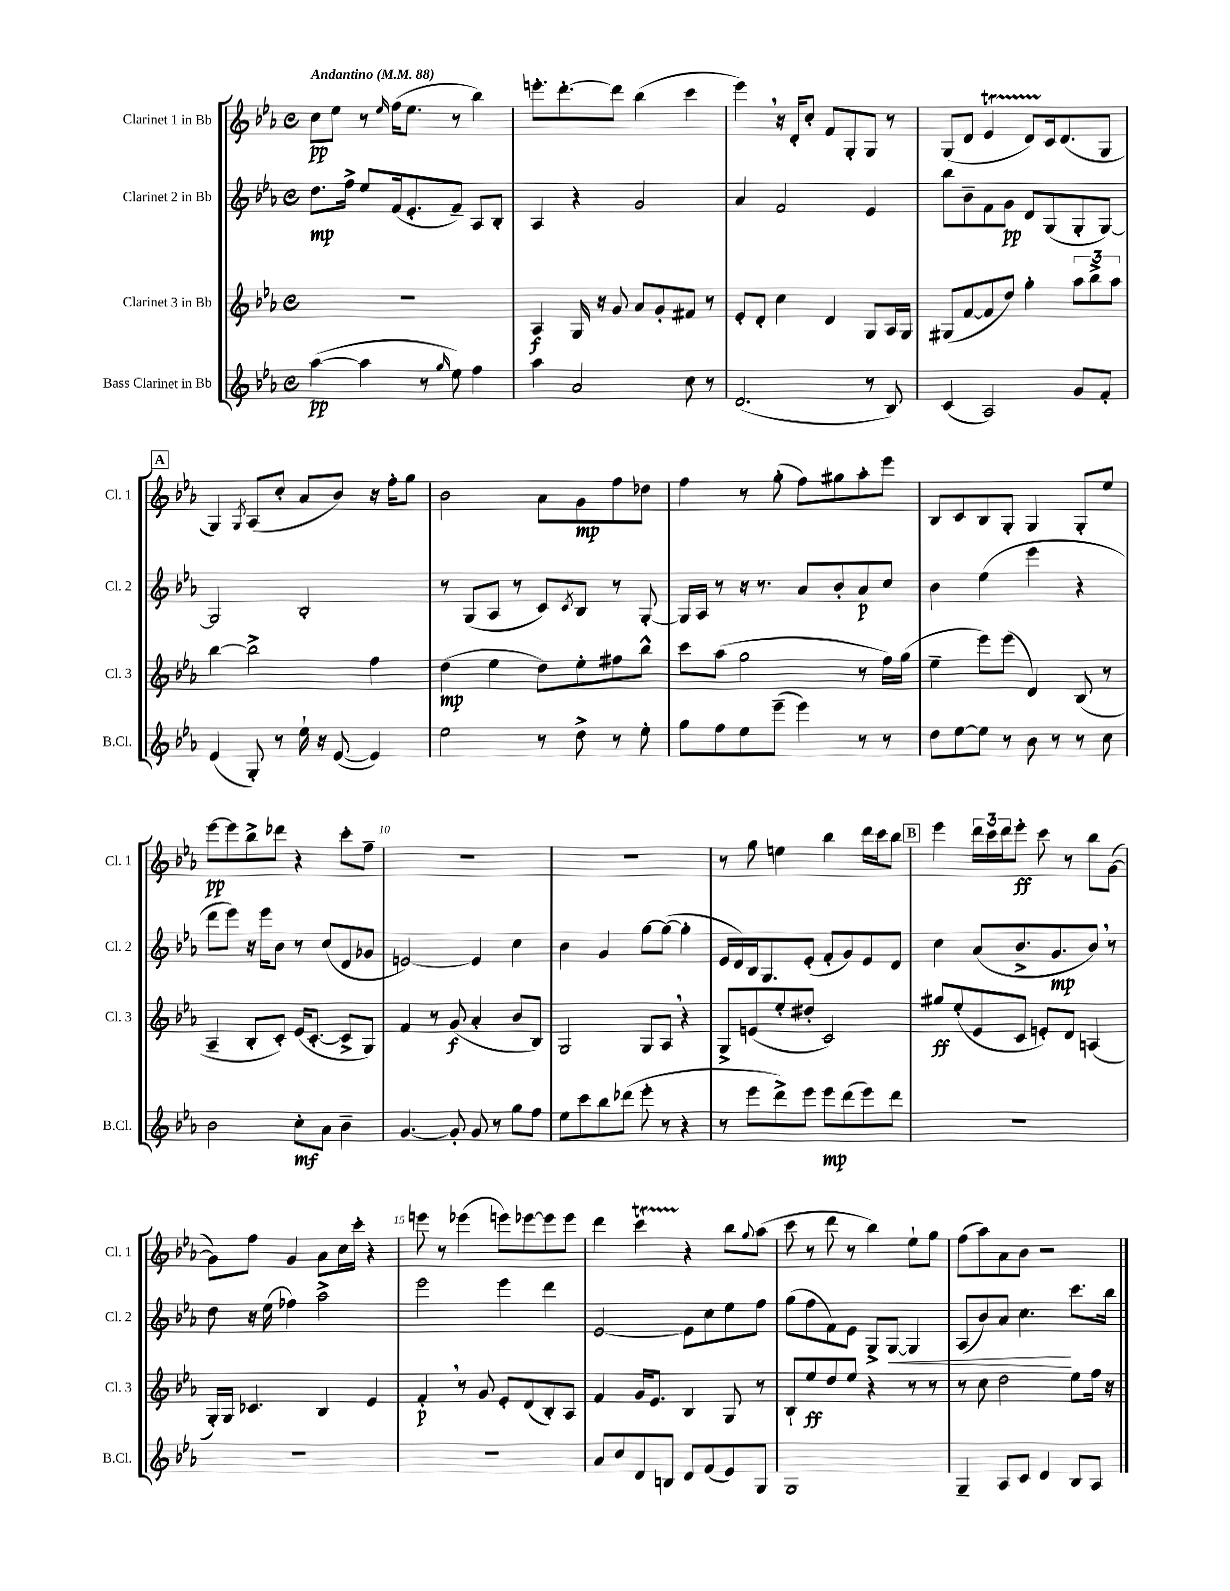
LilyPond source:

<<
\new StaffGroup <<
\new Staff = "s0" \with { instrumentName = "Clarinet 1 in Bb" shortInstrumentName = "Cl. 1" } {
    \clef treble \key ees \major \defaultTimeSignature \time 4/4 \tempo "Andantino" 4 = 88
    c''8\pp ees''8 r8 \grace { ees''16 } f''16( ees''8. r8 bes''4) |
    e'''8.-. d'''8.~-. d'''8 bes''4( c'''4 |
    ees'''4) \breathe r16 d'16-. c''8-. f'8 g8-. g8 r8 |
    g8( d'8 ees'4\startTrillSpan d'8) c'16\stopTrillSpan d'8.( g8 |
    \mark \markup { \box "A" } g4) \acciaccatura { g8 } aes8( c''8-. aes'8 bes'8) r16 f''16-. g''8 |
    bes'2 aes'8 g'8\mp f''8 des''8 |
    f''4 r8 g''8-.( f''8) gis''8 aes''8-. ees'''8 |
    bes8 c'8 bes8 g8-. g4 g8-. ees''8 |
    ees'''8~\pp ees'''8 bes''8-> des'''8 r4 c'''8-. f''8-- |
    r1 |
    R1 |
    r8 g''8 e''4 bes''4 d'''16 c'''16 bes''8 |
    \mark \markup { \box "B" } ees'''4 \tuplet 3/2 { d'''16 c'''16 d'''16 } ees'''8-.\ff c'''8 r8 bes''8 g'8~( |
    g'8) f''8 g'4 aes'8 c''16 c'''16-. r4 |
    e'''8 r8 ees'''4( e'''8) ees'''8~ ees'''8 ees'''8 |
    d'''4 c'''4\startTrillSpan r4\stopTrillSpan bes''8 \appoggiatura { g''8 } aes''8( |
    c'''8 r8 d'''8 r8 bes''4) ees''8-! g''8 |
    f''8( aes''8) aes'8 bes'8 r2 \bar "|." |
}
\new Staff = "s1" \with { instrumentName = "Clarinet 2 in Bb" shortInstrumentName = "Cl. 2" } {
    \clef treble \key ees \major \defaultTimeSignature \time 4/4
    d''8.\mp f''16-> ees''8 f'16( ees'8.-. f'8--) aes8 bes8-. |
    aes4 r4 g'2 |
    aes'4 f'2 ees'4 |
    bes''8 bes'8-- f'8 g'8\pp d'8 g8( g8-. g8~) |
    \mark \markup { \box "A" } g2 bes2-. |
    r8 g8( aes8 r8 c'8) \acciaccatura { c'8 } bes8 r8 g8~-. |
    g16 aes16 r8 r16 r8. aes'8 bes'8-. aes'8\p c''8 |
    bes'4 ees''4( ees'''4 r4 |
    d'''8 ees'''8) r16 ees'''16 bes'8 r8 c''8( d'8 ges'8 |
    e'2~) e'4 c''4 |
    bes'4 g'4 g''8~ g''8~( g''4-. |
    ees'16 d'16) bes16 g8. ees'8-.( f'8-. g'8) ees'8 d'8 |
    \mark \markup { \box "B" } c''4 aes'8( bes'8.-> g'8.\mp bes'8) \breathe r8 |
    d''8 r16 ees''16( fes''4) aes''2-> |
    ees'''2 ees'''4 d'''4 |
    ees'2~ ees'8 c''8 ees''8 f''8 |
    g''8( f''8 f'8) ees'8 g8-> g8~\< g4 |
    aes8( bes'8) aes'8 c''4.\! c'''8. bes''16 \bar "|." |
}
\new Staff = "s2" \with { instrumentName = "Clarinet 3 in Bb" shortInstrumentName = "Cl. 3" } {
    \clef treble \key ees \major \defaultTimeSignature \time 4/4
    R1 |
    aes4\f g16 r16 g'8 aes'8 g'8-. fis'8 r8 |
    ees'8-. d'8-. c''4 d'4 g8 aes16 g16 |
    gis8( f'8~ f'8 d''8) g''4-. \tuplet 3/2 { aes''8 bes''8-> aes''8 } |
    \mark \markup { \box "A" } bes''4~ bes''2-> f''4 |
    d''4\mp( ees''4 d''8) ees''8-. fis''8 bes''8-^ |
    c'''8 aes''8( g''2 r8 f''16) g''16( |
    ees''4-- ees'''8) ees'''8( d'4) bes8( r8 |
    aes4-- bes8-. c'8-.) ees'16( c'8.~-. c'8-> g8) |
    f'4 r8 g'8\f( aes'4-. bes'8 bes8) |
    g2 g8 aes8 \breathe r4 |
    g8-> e'8( ees''8-. dis''8-. c'2) |
    \mark \markup { \box "B" } gis''8\ff ees''8-.( ees'8 c'8 e'8-.) d'8 a4( |
    g16-.) g16 ces'4. bes4 ees'4 |
    f'4-.\p \breathe r8 g'8 ees'8-. d'8( bes8-.) aes8 |
    f'4 g'16 ees'8. bes4 g8 r8 |
    bes8-! ees''8\ff d''8 ees''8 r4 r8 r8 |
    r8 c''8 d''2 ees''8 f''16 r16 \bar "|." |
}
\new Staff = "s3" \with { instrumentName = "Bass Clarinet in Bb" shortInstrumentName = "B.Cl." } {
    \clef treble \key ees \major \defaultTimeSignature \time 4/4
    aes''4~\pp( aes''4 r8 \grace { g''16 } ees''8) f''4 |
    aes''4 aes'2 c''8 r8 |
    d'2.( r8 bes8) |
    c'4( aes2) g'8 f'8-. |
    \mark \markup { \box "A" } ees'4( g8-.) r8 ees''16-! r16 ees'8~( ees'4) |
    ees''2 r8 d''8-> r8 ees''8-. |
    g''8 f''8 ees''8 ees'''8--( ees'''4) r8 r8 |
    d''8 ees''8~ ees''8 r8 bes'8 r8 r8 c''8 |
    bes'2 c''8-.\mf aes'8 bes'4-- |
    g'4.~ g'8-. g'8 r8 g''8 f''8 |
    ees''8 c'''8 bes''8 des'''8( ees'''8-. r8 r4 |
    r8 ees'''8 d'''8->) ees'''8 ees'''8\mp d'''8( ees'''8) d'''8 |
    \mark \markup { \box "B" } R1 |
    R1 |
    R1 |
    aes'8 c''8 d'8 b8 d'8 f'8( ees'8) g8 |
    g1 |
    g4-- aes8 c'8 d'4 bes8 aes8 \bar "|." |
}
>>
>>
\layout { \context { \Score \override BarNumber.break-visibility = ##(#f #t #t) barNumberVisibility = #(every-nth-bar-number-visible 5) } }
